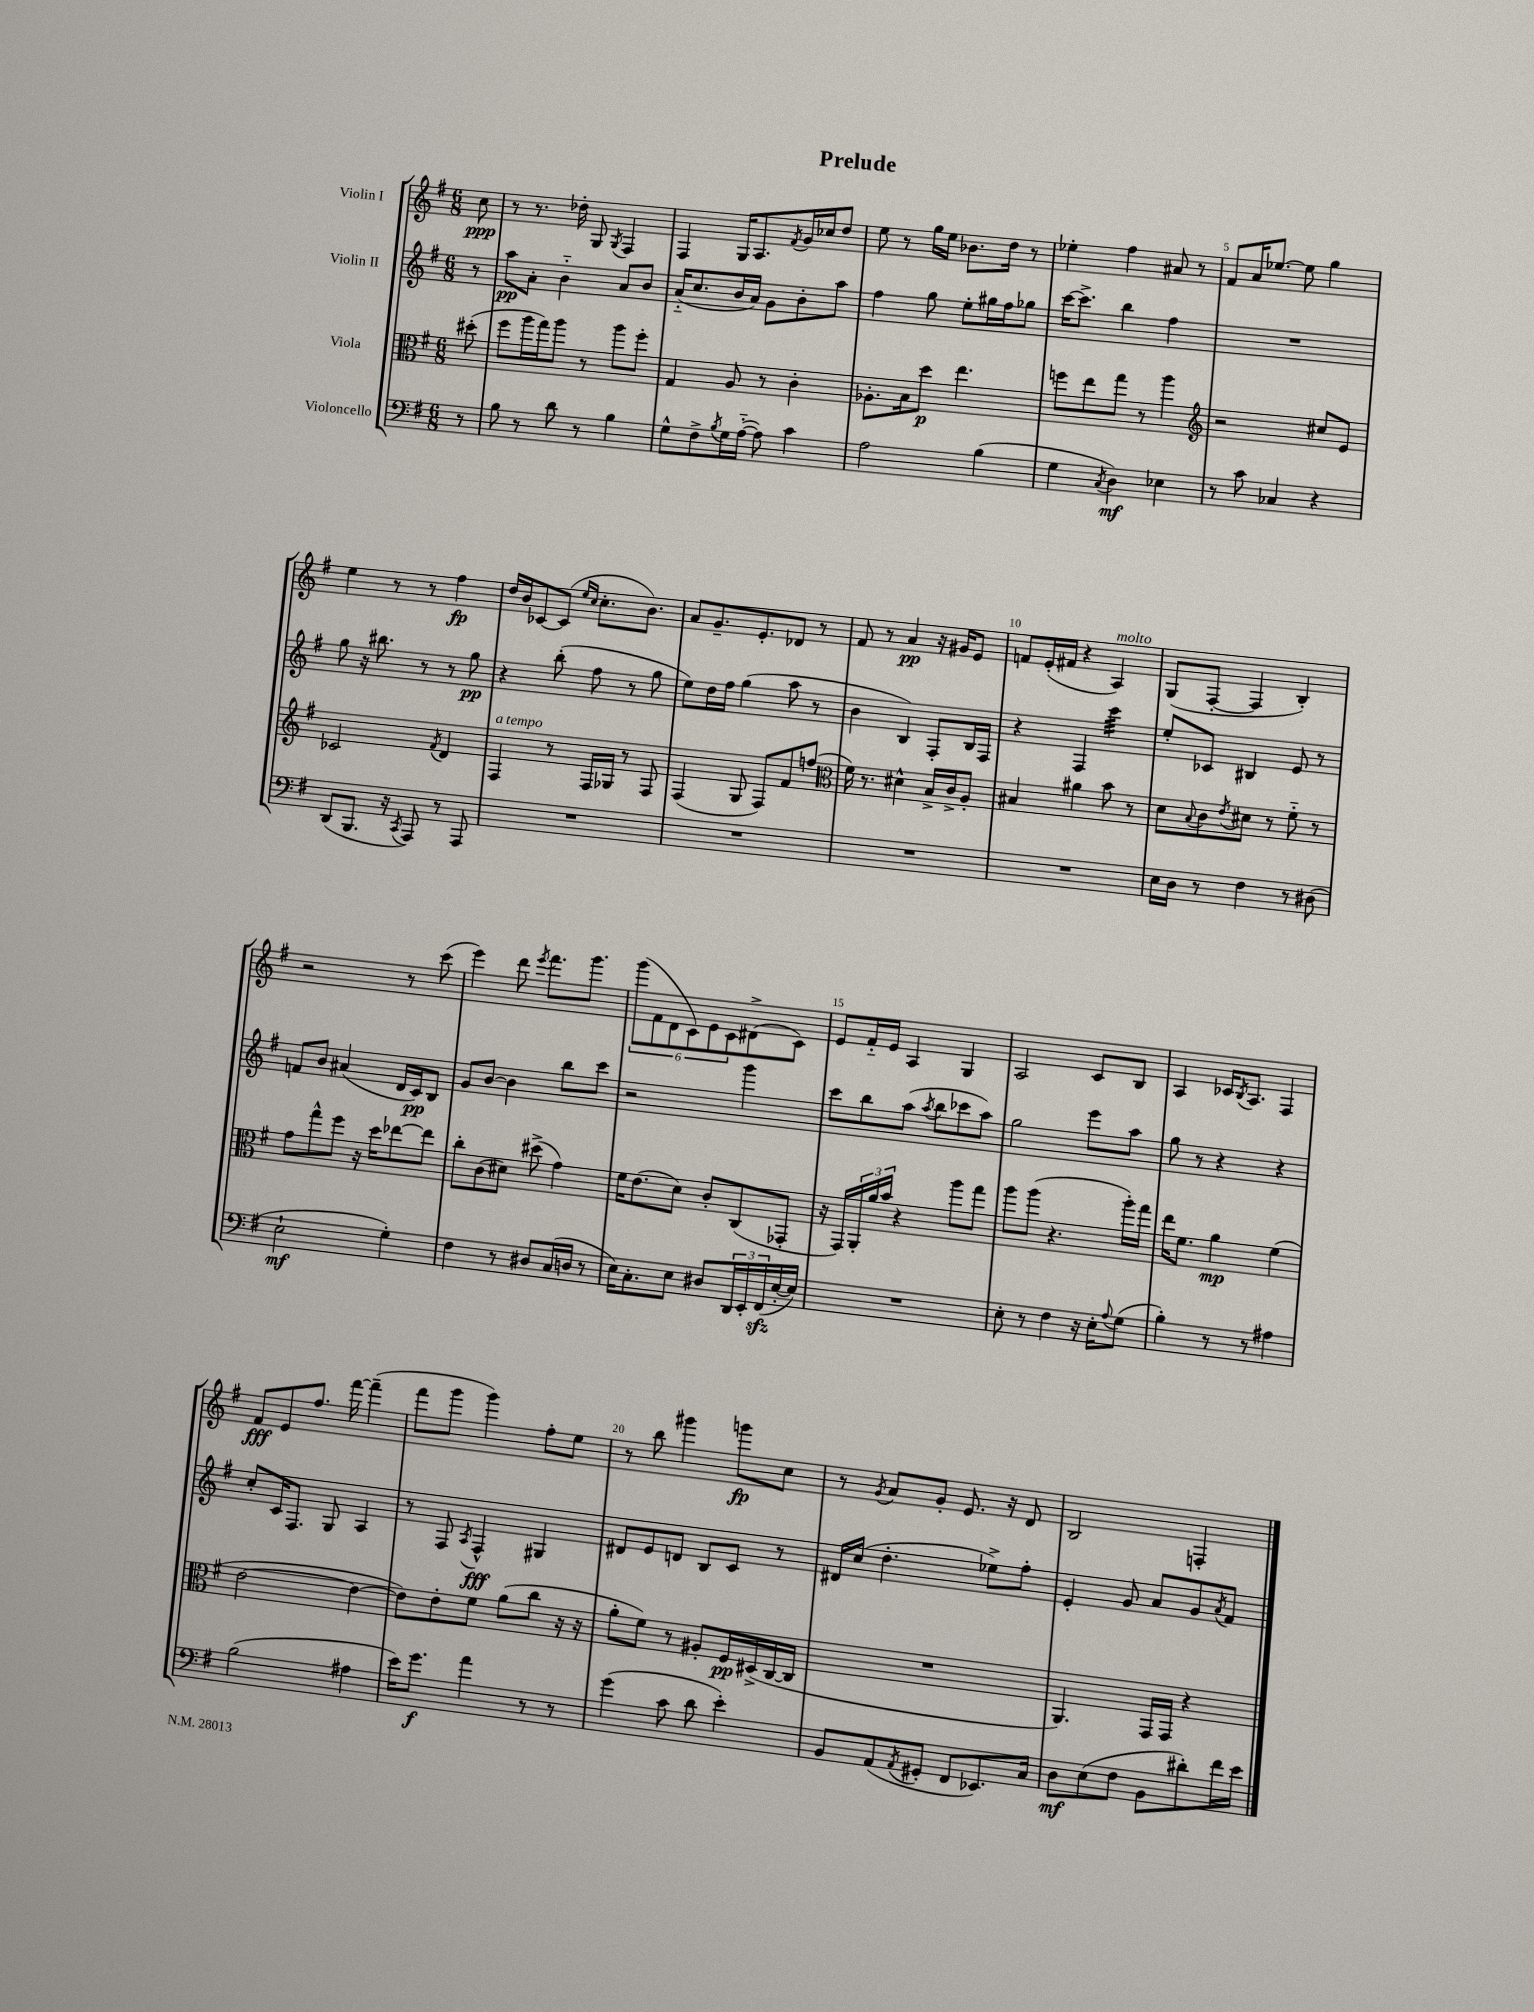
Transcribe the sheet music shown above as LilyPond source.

\header { title = "Prelude" }
<<
\new StaffGroup <<
\new Staff = "s0" \with { instrumentName = "Violin I" } {
    \clef treble \key g \major \numericTimeSignature \time 6/8 \partial 8
    c''8\ppp |
    r8 r8. des''16-. g8 \acciaccatura { g8 } fis4 |
    fis4 g16 a8. \acciaccatura { fis'8 } g'16 ces''16 d''8 |
    e''8 r8 g''16 e''16 bes'8. d''16 r8 |
    ees''4-. fis''4 ais'8 r8 |
    fis'8 a'16 ees''8.~ ees''8 g''4 |
    e''4 r8 r8 fis''4\fp |
    d''16 b'16 ces'8~ ces'8( \grace { e''16 c''16 } c''8.-. b'8.) |
    a'8 g'8.-- e'8.-. des'8 r8 |
    fis'8 r8 a'4\pp r16 gis'16 e'8 |
    f'8 e'16-.( fis'16 r4 a4^\markup { \italic "molto" }) |
    g8( fis8~-. fis4 b4-.) |
    r2 r8 c'''8( |
    e'''4) d'''8 \acciaccatura { e'''8 } fis'''8. g'''8. |
    \tuplet 6/4 { g'''8( fis'8 d'8 c'8) e'8 c'8 } dis'8->( c'8) |
    e'8 fis'16-_ e'16 a4 g4 |
    a2 c'8 b8 |
    a4 ces'16 \acciaccatura { b8 } a8. fis4 |
    fis'8\fff e'8 fis''8. fis'''16~ fis'''4--( |
    fis'''8 g'''8 g'''4) fis''8-. e''8 |
    r8 b''8 gis'''4 g'''8\fp c''8 |
    r8 \acciaccatura { g'8 } a'8 g'8-. e'8. r16 d'8 |
    b2 f4-. \bar "|." |
}
\new Staff = "s1" \with { instrumentName = "Violin II" } {
    \clef treble \key g \major \numericTimeSignature \time 6/8 \partial 8
    r8 |
    a''8\pp a'8-. b'4-_ a'8 b'8 |
    a'16-_( c''8. b'16 a'16) g'8 b'8-. a''8 |
    fis''4 g''8 e''8-. gis''16 fis''16 ges''8 |
    c'''16~ c'''8.-> b''4 fis''4 |
    R2. |
    g''8 r16 bis''8. r8 r8 g''8\pp |
    r4 b''8-.( fis''8 r8 g''8 |
    e''8) d''16 fis''16 g''4( a''8 r8 |
    b'4 b4) fis8-. b16 fis16 |
    r4 fis4 c'''4:32 |
    e''8-. ces'8 bis4 e'8 r8 |
    f'8 b'8 ais'4( d'16 c'16\pp) b8 |
    g'8 b'8~ b'4 b''8 c'''8 |
    r2 g'''4 |
    c'''8 b''8 a''8( \acciaccatura { a''8 } b''8 ces'''8 a''8) |
    g''2 e'''8 a''8 |
    g''8 r8 r4 r4 |
    c''8-. c'16 fis8. g8 a4 |
    r8 fis8 \acciaccatura { a8 } fis4-^\fff gis4 |
    dis'8 e'8 d'8 b8 c'8 r8 |
    dis'16 c''16( d''4.-. ees''8->) fis''8-. |
    e'4-. g'8 a'8 g'8 \acciaccatura { a'8 } fis'8 \bar "|." |
}
\new Staff = "s2" \with { instrumentName = "Viola" } {
    \clef alto \key g \major \numericTimeSignature \time 6/8 \partial 8
    dis''8-.( |
    fis''8 a''16 g''16) a''8 r8 a''8 fis''8-. |
    g4 a8 r8 c'4-. |
    aes8.-. b16 d''8\p e''4. |
    f''8 e''8 g''8 r8 a''4 |
    \clef treble r2 cis''8 e'8 |
    ces'2 \acciaccatura { fis'8 } d'4 |
    fis4^\markup { \italic "a tempo" } r8 fis16 ges16 r8 fis8 |
    fis4( g8 fis8) fis'8 f''8( |
    \clef alto fis'16) r8. dis'4-^ b16-> c'16-> a8-. |
    bis4 ais'4 b'8 r8 |
    d'8 \appoggiatura { b8 } c'8 \acciaccatura { e'8 } dis'8 r8 fis'8-_ r8 |
    g'8 g''8-^ fis''8 r16 d''16 ees''8~ ees''8 |
    c''8-. c'8( dis'8) dis''8->( g'4) |
    fis'16 e'8.( d'8) c'8-. c8( ges,8-. |
    r16 g,16) \tuplet 3/2 { a,16-. a'16 b'16 } r4 a''8 g''8 |
    a''8 a''8( r4. a''16-.) g''16 |
    e''16 fis'8. a'4\mp fis'4( |
    e'2~ e'4~ |
    e'8) e'8-. fis'8 a'8( c''8 r16 r16 |
    a'8-. fis'8) r8 ais8-. fis16\pp dis16->( c16~ c16 |
    R2. |
    a,4.) g,16 g,16 r4 \bar "|." |
}
\new Staff = "s3" \with { instrumentName = "Violoncello" } {
    \clef bass \key g \major \numericTimeSignature \time 6/8 \partial 8
    r8 |
    b8 r8 d'8 r8 b4 |
    g8-^ fis8-> \acciaccatura { b8 } g16 a16~-_( a8) c'4 |
    a2 b4( |
    g4 \acciaccatura { c8 } d4\mf) ees4 |
    r8 c'8 ces4 r4 |
    d,8( b,,8. r16 \acciaccatura { c,8 } a,,8) r8 a,,8 |
    R2. |
    R2. |
    R2. |
    R2. |
    e16 d16 r8 fis4 r8 dis8( |
    e2-!\mf g4-.) |
    fis4 r8 dis8 c16( d16 r8 |
    e16) c8.-. e8 dis8 \tuplet 3/2 { d,16 e,16-. fis,16\sfz( } e16~-. e16) |
    R2. |
    e8-. r8 fis4 r16 e16-. \appoggiatura { a8 } g8( |
    b4-.) r8 r8 ais4 |
    b2( ais4 |
    e'16) g'8.\f a'4 r8 r8 |
    g'4( c'8 d'8 e'4-.) |
    b,8 a,8( \acciaccatura { a,8 } gis,8-. fis,8 ees,8.) c16 |
    d8\mf e8( fis8 b,8 dis'8-.) fis'16 e'16 \bar "|." |
}
>>
>>
\layout { \context { \Score \override BarNumber.break-visibility = ##(#f #t #t) barNumberVisibility = #(every-nth-bar-number-visible 5) } }
